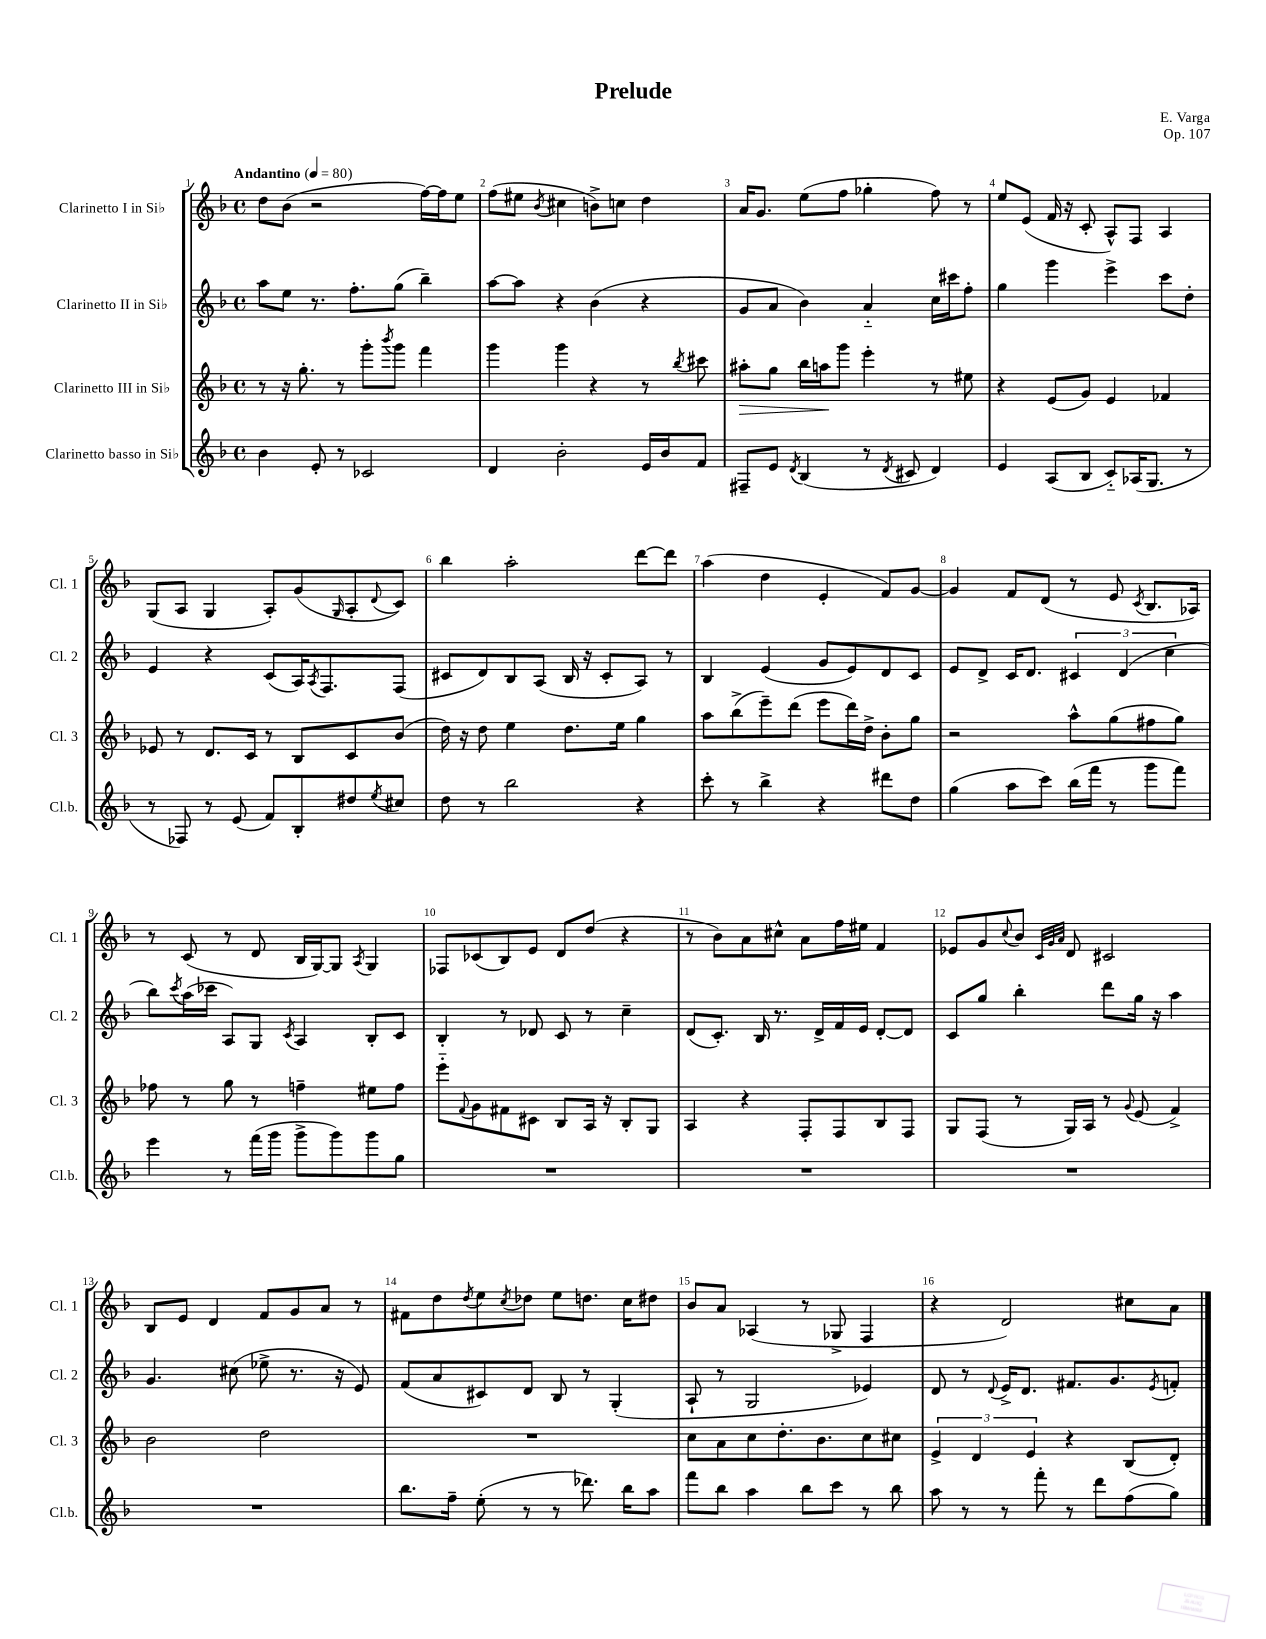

**kern	**kern	**dynam	**kern	**kern
*part4	*part3	*part3	*part2	*part1
*staff4	*staff3	*staff3	*staff2	*staff1
*I"Clarinetto basso in Si♭	*I"Clarinetto III in Si♭	*	*I"Clarinetto II in Si♭	*I"Clarinetto I in Si♭
*I'Cl.b.	*I'Cl. 3	*	*I'Cl. 2	*I'Cl. 1
*clefG2	*clefG2	*	*clefG2	*clefG2
*k[b-]	*k[b-]	*	*k[b-]	*k[b-]
*M4/4	*M4/4	*	*M4/4	*M4/4
*met(c)	*met(c)	*	*met(c)	*met(c)
*MM80	*MM80	*	*MM80	*MM80
=1	=1	=1	=1	=1
!	!	!	!	!LO:TX:a:B:t=Andantino
4b-\	8r	.	8aa\L	8dd\L
.	16r	.	8ee\J	(8b-\J
.	8.gg'\	.	.	.
8e'/	.	.	8.r	2r
8r	8r	.	.	.
.	.	.	8.ff'\L	.
2c-X/	8ggg'\L	.	.	.
.	8qbbb-/	.	.	.
.	8ggg\J	.	(8gg\J	.
.	4fff\	.	4bb-~\)	[16ff\LL)
.	.	.	.	16ff\J]
.	.	.	.	8ee\J
=2	=2	=2	=2	=2
4d/	4ggg\	.	[8aa\L	(8ff\L
.	.	.	8aa\J]	8ee#X\J
.	.	.	.	8qb-/
2b-'\	4ggg\	.	4r	4cc#X\
.	4r	.	(4b-\	8bn^\L)
.	.	.	.	8ccn\J
16e/LL	8r	.	4r	4dd\
16b-/J	.	.	.	.
.	8qbb-/	.	.	.
8f/J	8ccc#X\	.	.	.
=3	=3	=3	=3	=3
!	!	!LO:HP:b	!	!
8F#X~/L	8aa#X'\L	>	8g/L	16a/KL
.	.	.	.	8.g/J
8e/J	8gg\J	.	8a/J	.
8qd/	.	.	.	.
(4B-/	16bb-\LL	.	4b-\)	(8ee\L
.	16aan\J	.	.	.
.	8ggg\J	]	.	8ff\J
8r	4eee'\	.	4a/	4gg-X'\
8qd/	.	.	.	.
8c#X/	.	.	.	.
4d/)	8r	.	16cc\LL	8ff\)
.	.	.	16ccc#X\J	.
.	8ee#X\	.	8ff'\J	8r
=4	=4	=4	=4	=4
4e/	4r	.	4gg\	8ee/L
.	.	.	.	(8e/J
(8A/L	(8e/L	.	4ggg\	16f/
.	.	.	.	16r
8B-/J	8g/J)	.	.	8c'/
8c/L)	4e/	.	4eee^\	8A^^/L)
(16A-X/K	.	.	.	8F/J
8.G/J	.	.	.	.
.	4f-X/	.	8ccc\L	4A/
8r	.	.	8dd'\J	.
!!LO:LB:g=z
=5	=5	=5	=5	=5
8r	8e-X/	.	4e/	(8G/L
8F-X/)	8r	.	.	8A/J
8r	8.d/L	.	4r	4G/
(8e/	.	.	.	.
.	16c/Jk	.	.	.
8f/L)	8r	.	(8c/L	8A'/L)
8B-'/	8B-/L	.	16A/K)	(8g/
.	.	.	8qA/	.
.	.	.	8.F/	.
.	.	.	.	16qqG/
8dd#X/	8c/	.	.	8A'/
8qee/	.	.	.	8qqd/
8cc#X/J	(8b-/J	.	(8F/J	8c/J)
=6	=6	=6	=6	=6
8dd\	16dd\)	.	8c#X/L	4bb-\
.	16r	.	.	.
8r	8dd\	.	8d/)	.
2bb-\	4ee\	.	8B-/	2aa'\
.	.	.	(8A/J	.
.	8.dd\L	.	16B-/	.
.	.	.	16r	.
.	.	.	8c#'/L	.
.	16ee\Jk	.	.	.
4r	4gg\	.	8A/J)	[8ddd\L
.	.	.	8r	8ddd\J]
=7	=7	=7	=7	=7
8ccc'\	8aa\L	.	4B-/	(4aa\
8r	(8bb-^\	.	.	.
4bb-^\	8eee~\)	.	(4e/	4dd\
.	(8ddd\J	.	.	.
4r	8eee\L	.	8g/L	4e'/
.	16ddd\L)	.	8e/)	.
.	16dd^\JJ	.	.	.
8ddd#X\L	8b-'\L	.	8d/	8f/L)
8dd\J	8gg\J	.	8c/J	[8g/J
=8	=8	=8	=8	=8
(4gg\	2r	.	8e/L	4g/]
.	.	.	8d^/J	.
8aa\L	.	.	16c/KL	8f/L
.	.	.	8.d/J	.
8ccc\J)	.	.	.	(8d/J
(16bb-\LL	8aa^^\L	.	6c#X/	8r
16fff\JJ	.	.	.	.
8r	(8gg\	.	.	8e/
.	.	.	(6d/	.
.	.	.	.	8qc/
8ggg\L	8ff#X\	.	.	8.B-/L
.	.	.	6cc\	.
8fff\J)	8gg\J)	.	.	.
.	.	.	.	16A-X/Jk)
!!LO:LB:g=z
=9	=9	=9	=9	=9
4eee\	8ff-X\	.	8bb-\L)	8r
.	.	.	8qccc/	.
.	8r	.	(16aa\L	(8c/
.	.	.	16ccc-X\JJ	.
8r	8gg\	.	8A/L)	8r
(16fff\LL	8r	.	8G/J	8d/
16ggg\JJ	.	.	.	.
.	.	.	8qc/	.
8ggg^\L	4ffn~\	.	4A/	16B-/LL
.	.	.	.	[16G/J)
8ggg\)	.	.	.	8G/J]
.	.	.	.	8qA/
8ggg\	8ee#X\L	.	8B-'/L	4G/
8gg\J	8ff\J	.	8c/J	.
=10	=10	=10	=10	=10
1r	8eee\L	.	4B-'/	8F-X/L
.	8qqf/	.	.	.
.	8g\	.	.	(8c-X/
.	8f#X\	.	8r	8B-/)
.	8c#X\J	.	8d-X/	8e/J
.	8B-/L	.	8c/	8d/L
.	16A/Jk	.	8r	(8dd/J
.	16r	.	.	.
.	8B-'/L	.	4cc~\	4r
.	8G/J	.	.	.
=11	=11	=11	=11	=11
1r	4A/	.	(8d/L	8r
.	.	.	8.c'/J)	8b-\L)
.	4r	.	.	8a\
.	.	.	16B-/	.
.	.	.	8.r	8cc#X^^\J
.	8F'/L	.	.	8a\L
.	.	.	16d^/LL	.
.	8F/	.	16f/	16ff\L
.	.	.	16e/JJ	16ee#X\JJ
.	8B-/	.	[8d'/L	4f/
.	8F/J	.	8d/J]	.
=12	=12	=12	=12	=12
1r	8G/L	.	8c/L	8e-X/L
.	(8F/J	.	8gg/J	8g/
.	.	.	.	8qqcc/
.	8r	.	4bb-'\	8b-/J
.	.	.	.	32qqc/LLL
.	.	.	.	32qqg/
.	.	.	.	32qqa/JJJ
.	16G/LL)	.	.	8d/
.	16A/JJ	.	.	.
.	8r	.	8ddd\L	2c#X/
.	8qqg/	.	.	.
.	(8e/	.	16gg\Jk	.
.	.	.	16r	.
.	4f^/)	.	4aa\	.
!!LO:LB:g=z
=13	=13	=13	=13	=13
1r	2b-\	.	4.g/	8B-/L
.	.	.	.	8e/J
.	.	.	.	4d/
.	.	.	(8cc#X\	.
.	2dd\	.	8ee-X^\	8f/L
.	.	.	8.r	8g/
.	.	.	.	8a/J
.	.	.	16r	.
.	.	.	8e/)	8r
=14	=14	=14	=14	=14
8.bb-\L	1r	.	(8f/L	8f#X\L
.	.	.	8a/	8dd\
16ff~\Jk	.	.	.	.
.	.	.	.	8qdd/
(8ee'\	.	.	8c#X/)	8ee\
.	.	.	.	8qcc/
8r	.	.	8d/J	8dd-X\J
8r	.	.	8B-/	8ee\L
8.ddd-X\)	.	.	8r	8.ddn\J
.	.	.	(4G'/	.
16bb-\KL	.	.	.	16cc\KL
8aa\J	.	.	.	8dd#X\J
=15	=15	=15	=15	=15
8fff\L	8cc\L	.	8A`/	8b-/L
8bb-\J	8a\	.	8r	8a/J
4aa\	8cc\	.	2G/	(4A-X/
.	8.dd'\	.	.	.
8bb-\L	.	.	.	8r
.	8.b-\	.	.	.
8ccc\J	.	.	.	8G-X^/
8r	8cc\	.	4e-X/)	4F/
8bb-\	8cc#X\J	.	.	.
=16	=16	=16	=16	=16
8aa\	6e^/	.	8d/	4r
8r	.	.	8r	.
.	6d/	.	.	.
.	.	.	8qqd/	.
8r	.	.	16e^/KL	2d/)
.	.	.	8.d/J	.
.	6e/	.	.	.
8fff'\	.	.	.	.
8r	4r	.	8.f#X/L	.
8ddd\L	.	.	.	.
.	.	.	8.g/	.
(8ff\	(8B-/L	.	.	8cc#X\L
.	.	.	8qe/	.
8gg\J)	8d'/J)	.	8fn'/J	8a\J
==	==	==	==	==
*-	*-	*-	*-	*-
